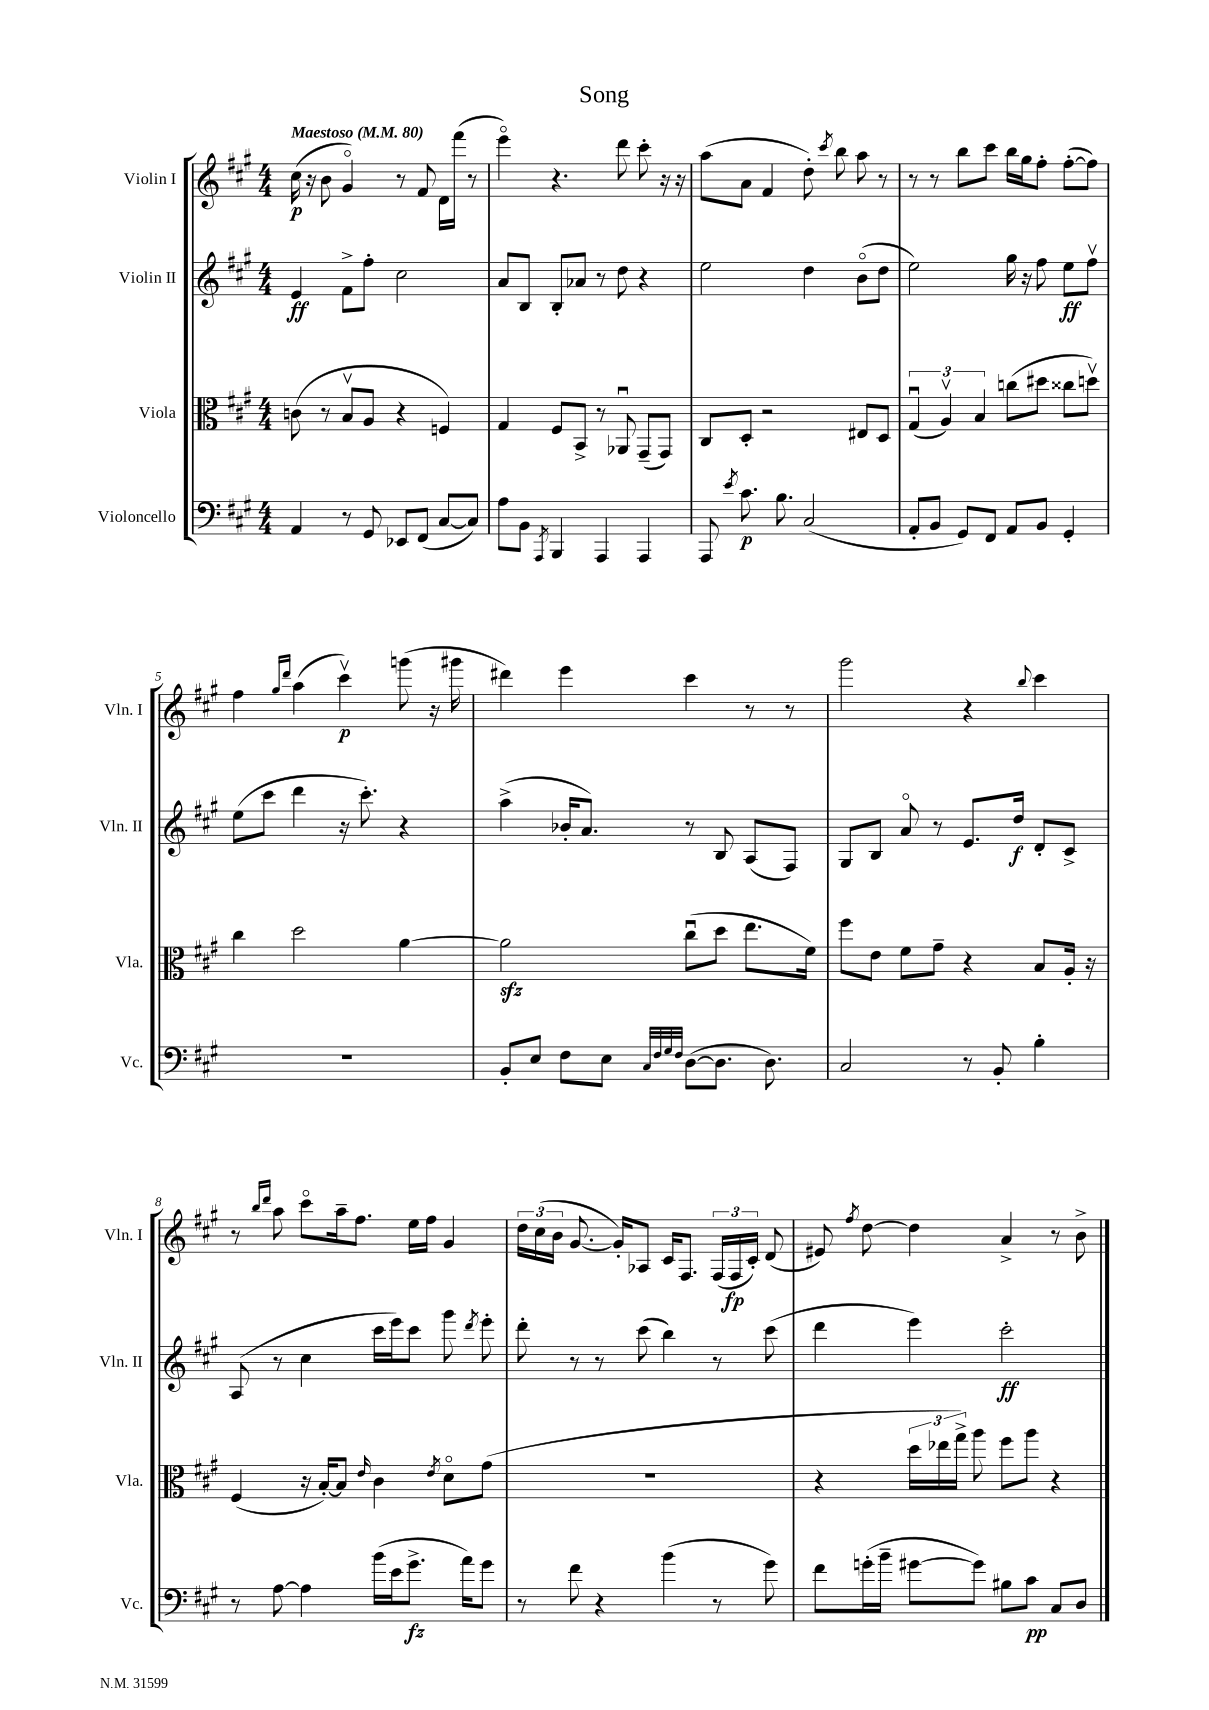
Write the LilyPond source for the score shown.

\header { title = "Song" }
<<
\new StaffGroup <<
\new Staff = "s0" \with { instrumentName = "Violin I" shortInstrumentName = "Vln. I" } {
    \clef treble \key a \major \numericTimeSignature \time 4/4 \tempo "Maestoso" 4 = 80
    \autoBeamOff cis''16\p( r16 b'8 gis'4\flageolet) r8 fis'8 d'16[ fis'''16]( r8 |
    e'''4\flageolet) r4. d'''8 cis'''8-. r16 r16 |
    a''8[( a'8] fis'4 d''8-.) \acciaccatura { cis'''8 } b''8 a''8 r8 |
    r8 r8 b''8[ cis'''8] b''16[ gis''16 fis''8]-. fis''8[~-.( fis''8]) |
    fis''4 \grace { gis''16[ d'''16] } a''4( cis'''4\upbow\p) g'''8( r16 gis'''16 |
    dis'''4) e'''4 cis'''4 r8 r8 |
    gis'''2 r4 \appoggiatura { b''8 } cis'''4 |
    r8 \grace { b''16[ d'''16] } a''8 cis'''8[\flageolet a''16-- fis''8.] e''16[ fis''16] gis'4 |
    \tuplet 3/2 { d''16[ cis''16( b'16] } gis'8.~ gis'16[-.) aes8] cis'16[ fis8.] \tuplet 3/2 { fis16[( fis16\fp cis'16]-.) } d'8( |
    eis'8) \acciaccatura { fis''8 } d''8~ d''4 a'4-> r8 b'8-> \bar "|." |
}
\new Staff = "s1" \with { instrumentName = "Violin II" shortInstrumentName = "Vln. II" } {
    \clef treble \key a \major \numericTimeSignature \time 4/4
    \autoBeamOff e'4\ff fis'8[-> fis''8]-. cis''2 |
    a'8[ b8] b8[-. aes'8] r8 d''8 r4 |
    e''2 d''4 b'8[\flageolet( d''8] |
    e''2) gis''16 r16 fis''8 e''8[\ff fis''8]\upbow |
    e''8[( cis'''8] d'''4 r16 cis'''8.-.) r4 |
    a''4->( bes'16[-. a'8.]) r8 b8 a8[( fis8]) |
    gis8[ b8] a'8\flageolet r8 e'8.[ d''16]\f d'8[-. cis'8]-> |
    a8( r8 cis''4 cis'''16[ e'''16) cis'''8] gis'''8 \acciaccatura { d'''8 } e'''8-. |
    d'''8-. r8 r8 cis'''8( b''4) r8 cis'''8( |
    d'''4 e'''4) cis'''2-.\ff \bar "|." |
}
\new Staff = "s2" \with { instrumentName = "Viola" shortInstrumentName = "Vla." } {
    \clef alto \key a \major \numericTimeSignature \time 4/4
    \autoBeamOff c'8( r8 b8[\upbow a8] r4 f4) |
    gis4 fis8[ b,8]-> r8 aes,8\downbow gis,8[--( gis,8]) |
    cis8[ d8]-. r2 eis8[ d8] |
    \tuplet 3/2 { gis4\downbow( a4\upbow) b4 } c''8[( dis''8] cisis''8[ d''8]\upbow) |
    cis''4 d''2 a'4~ |
    a'2\sfz cis''8[\downbow( d''8] e''8.[ fis'16]) |
    fis''8[ e'8] fis'8[ gis'8]-- r4 b8[ a16]-. r16 |
    fis4( r16 b16[~-.) b8] \grace { e'16 } cis'4 \acciaccatura { e'8 } d'8[\flageolet gis'8]( |
    R1 |
    r4 \tuplet 3/2 { d''16[ ees''16 gis''16]->) } a''8 fis''8[ a''8] r4 \bar "|." |
}
\new Staff = "s3" \with { instrumentName = "Violoncello" shortInstrumentName = "Vc." } {
    \clef bass \key a \major \numericTimeSignature \time 4/4
    \autoBeamOff a,4 r8 gis,8 ees,8[ fis,8]( cis8[~ cis8]) |
    a8[ b,8] \acciaccatura { a,,8 } b,,4 a,,4 a,,4 |
    a,,8 \acciaccatura { e'8 } cis'8.\p b8. cis2( |
    a,8[-. b,8] gis,8[) fis,8] a,8[ b,8] gis,4-. |
    R1 |
    b,8[-. e8] fis8[ e8] \grace { cis32[ fis32 gis32 fis32] } d8[~( d8.] d8.) |
    cis2 r8 b,8-. b4-. |
    r8 a8~ a4 b'16[( e'16 gis'8.]->\fz a'16[) gis'8] |
    r8 fis'8 r4 b'4( r8 gis'8) |
    fis'8[ g'16-.( b'16]-- gis'8[~ gis'8]) bis8[ cis'8]\pp cis8[ d8] \bar "|." |
}
>>
>>
